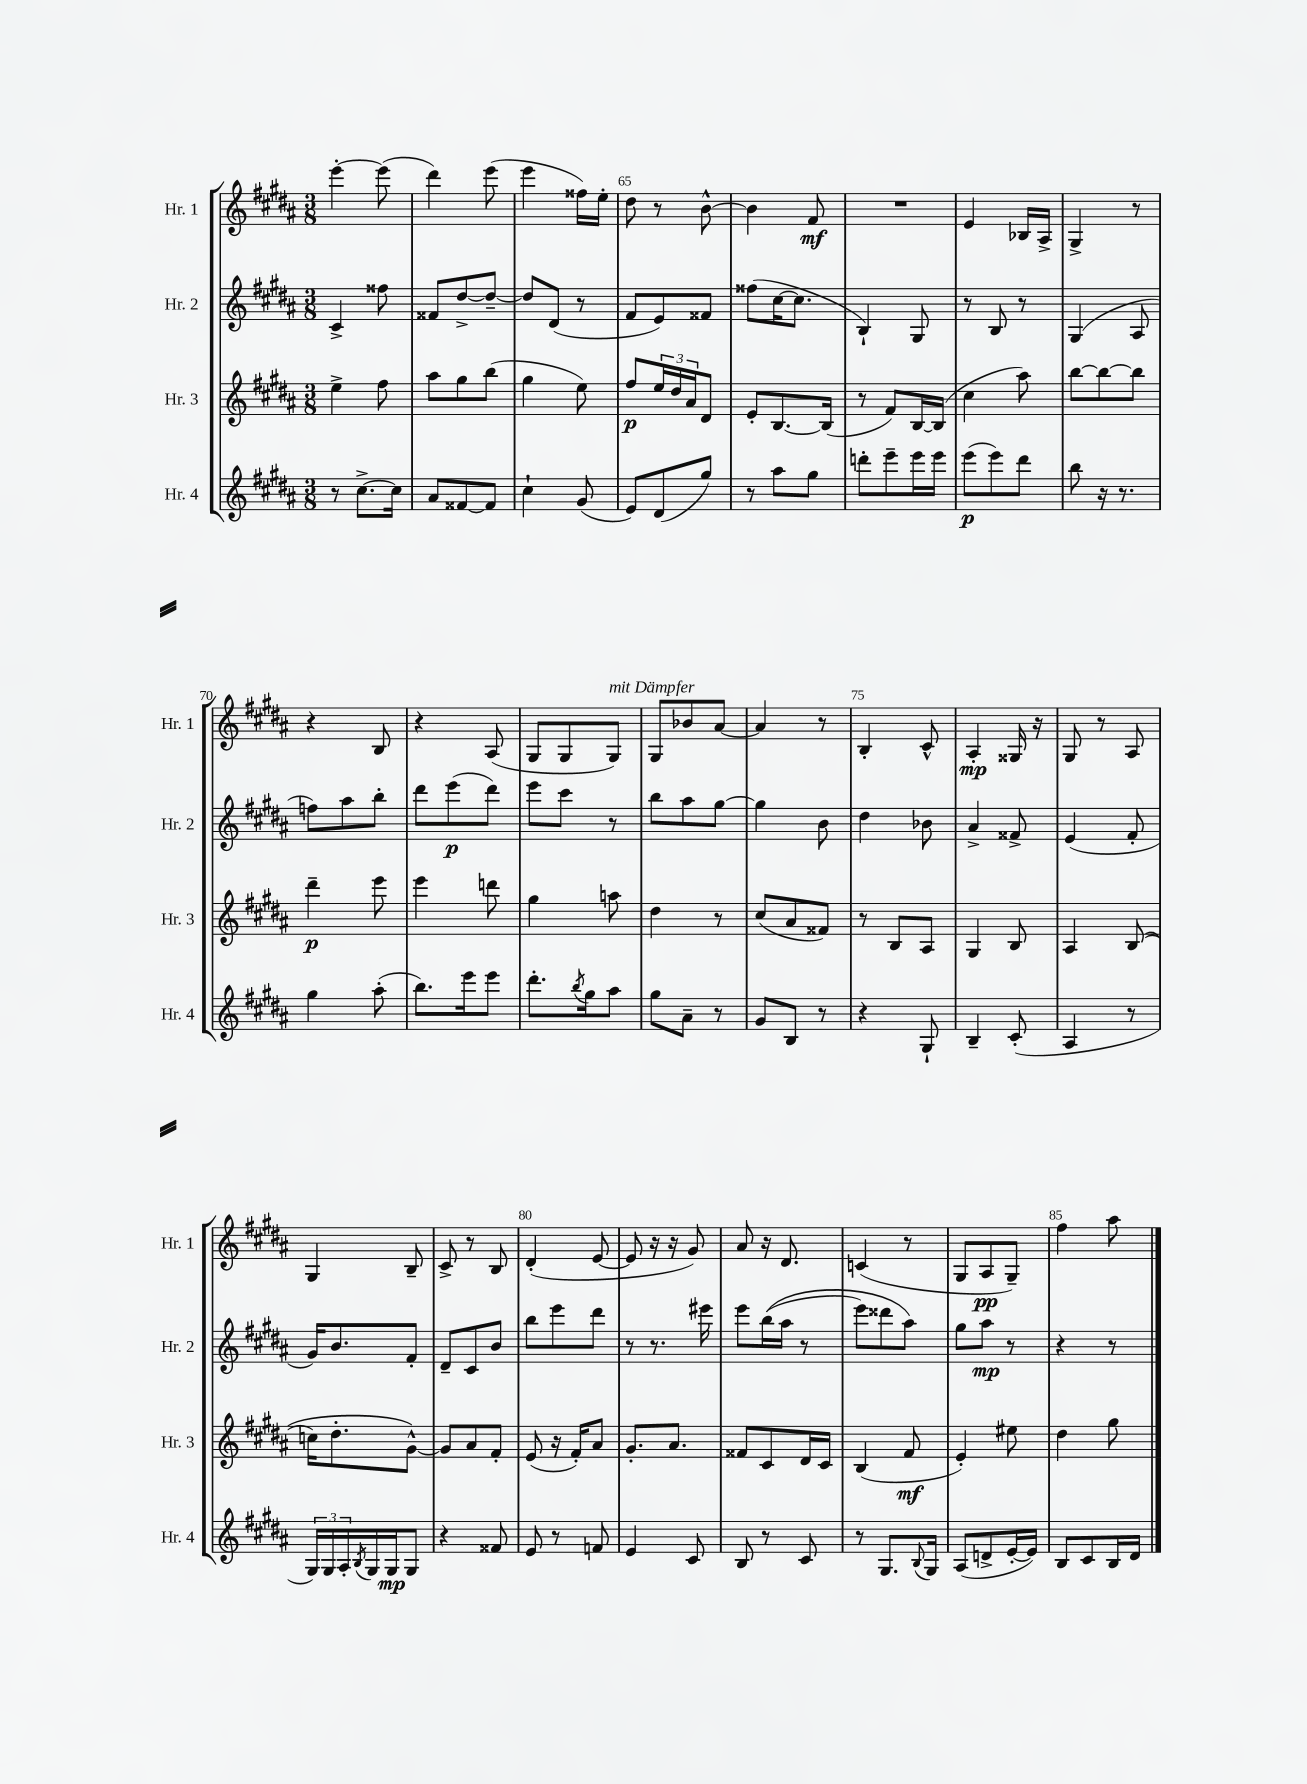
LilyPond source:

<<
\new StaffGroup <<
\new Staff = "s0" \with { instrumentName = "Hr. 1" shortInstrumentName = "Hr. 1" } {
    \clef treble \key b \major \numericTimeSignature \time 3/8
    e'''4~-. e'''8( |
    dis'''4) e'''8( |
    e'''4 fisis''16) e''16-. |
    dis''8 r8 b'8~-^ |
    b'4 fis'8\mf |
    R4. |
    e'4 bes16 ais16-> |
    gis4-> r8 |
    r4 b8 |
    r4 ais8( |
    gis8 gis8 gis8^\markup { \italic "mit Dämpfer" }) |
    gis8 bes'8 ais'8~ |
    ais'4 r8 |
    b4-. cis'8-^ |
    ais4-.\mp gisis16 r16 |
    gis8 r8 ais8 |
    gis4 b8-- |
    cis'8-> r8 b8 |
    dis'4-.( e'8~ |
    e'8 r16 r16 gis'8) |
    ais'8 r16 dis'8. |
    c'4( r8 |
    gis8 ais8\pp gis8--) |
    fis''4 ais''8 \bar "|." |
}
\new Staff = "s1" \with { instrumentName = "Hr. 2" shortInstrumentName = "Hr. 2" } {
    \clef treble \key b \major \numericTimeSignature \time 3/8
    cis'4-> fisis''8 |
    fisis'8 dis''8~-> dis''8~-- |
    dis''8 dis'8( r8 |
    fis'8 e'8) fisis'8 |
    fisis''8( cis''16~ cis''8. |
    b4-!) gis8 |
    r8 b8 r8 |
    gis4( ais8 |
    f''8) ais''8 b''8-. |
    dis'''8 e'''8\p( dis'''8) |
    e'''8 cis'''8 r8 |
    b''8 ais''8 gis''8~ |
    gis''4 b'8 |
    dis''4 bes'8 |
    ais'4-> fisis'8-> |
    e'4( fis'8-. |
    gis'16) b'8. fis'8-. |
    dis'8-- cis'8 b'8 |
    b''8 e'''8 dis'''8 |
    r8 r8. eis'''16 |
    e'''8 b''16(\( ais''16 r8 |
    e'''8) disis'''8 ais''8\) |
    gis''8 ais''8\mp r8 |
    r4 r8 \bar "|." |
}
\new Staff = "s2" \with { instrumentName = "Hr. 3" shortInstrumentName = "Hr. 3" } {
    \clef treble \key b \major \numericTimeSignature \time 3/8
    e''4-> fis''8 |
    ais''8 gis''8 b''8( |
    gis''4 e''8) |
    fis''8\p \tuplet 3/2 { e''16 dis''16 ais'16 } dis'8 |
    e'8-. b8.~ b16( |
    r8 fis'8) b16~ b16( |
    cis''4 ais''8) |
    b''8~ b''8~ b''8 |
    dis'''4--\p e'''8 |
    e'''4 d'''8 |
    gis''4 a''8 |
    dis''4 r8 |
    cis''8( ais'8 fisis'8) |
    r8 b8 ais8 |
    gis4 b8 |
    ais4 b8(\( |
    c''16) dis''8.-. gis'8~-^\) |
    gis'8 ais'8 fis'8-. |
    e'8( r16 fis'16-.) ais'8 |
    gis'8.-. ais'8. |
    fisis'8 cis'8 dis'16 cis'16 |
    b4( fis'8\mf |
    e'4-.) eis''8 |
    dis''4 gis''8 \bar "|." |
}
\new Staff = "s3" \with { instrumentName = "Hr. 4" shortInstrumentName = "Hr. 4" } {
    \clef treble \key b \major \numericTimeSignature \time 3/8
    r8 cis''8.~-> cis''16 |
    ais'8 fisis'8~ fisis'8 |
    cis''4-! gis'8( |
    e'8) dis'8( gis''8) |
    r8 ais''8 gis''8 |
    d'''8-. e'''8-- e'''16 e'''16 |
    e'''8\p( e'''8) dis'''8 |
    b''8 r16 r8. |
    gis''4 ais''8-.( |
    b''8.) e'''16 e'''8 |
    dis'''8.-. \acciaccatura { b''8 } gis''16 ais''8 |
    gis''8 ais'8-- r8 |
    gis'8 b8 r8 |
    r4 gis8-! |
    b4-- cis'8-.( |
    ais4 r8 |
    \tuplet 3/2 { gis16) gis16 ais16-. } \acciaccatura { b8 } gis16 gis16\mp gis8 |
    r4 fisis'8 |
    e'8 r8 f'8 |
    e'4 cis'8 |
    b8 r8 cis'8 |
    r8 gis8. \appoggiatura { b8 } gis16 |
    ais8( d'8-> e'16~-. e'16) |
    b8 cis'8 b16 dis'16 \bar "|." |
}
>>
>>
\layout { \context { \Score currentBarNumber = #62 \override BarNumber.break-visibility = ##(#f #t #t) barNumberVisibility = #(every-nth-bar-number-visible 5) } }
